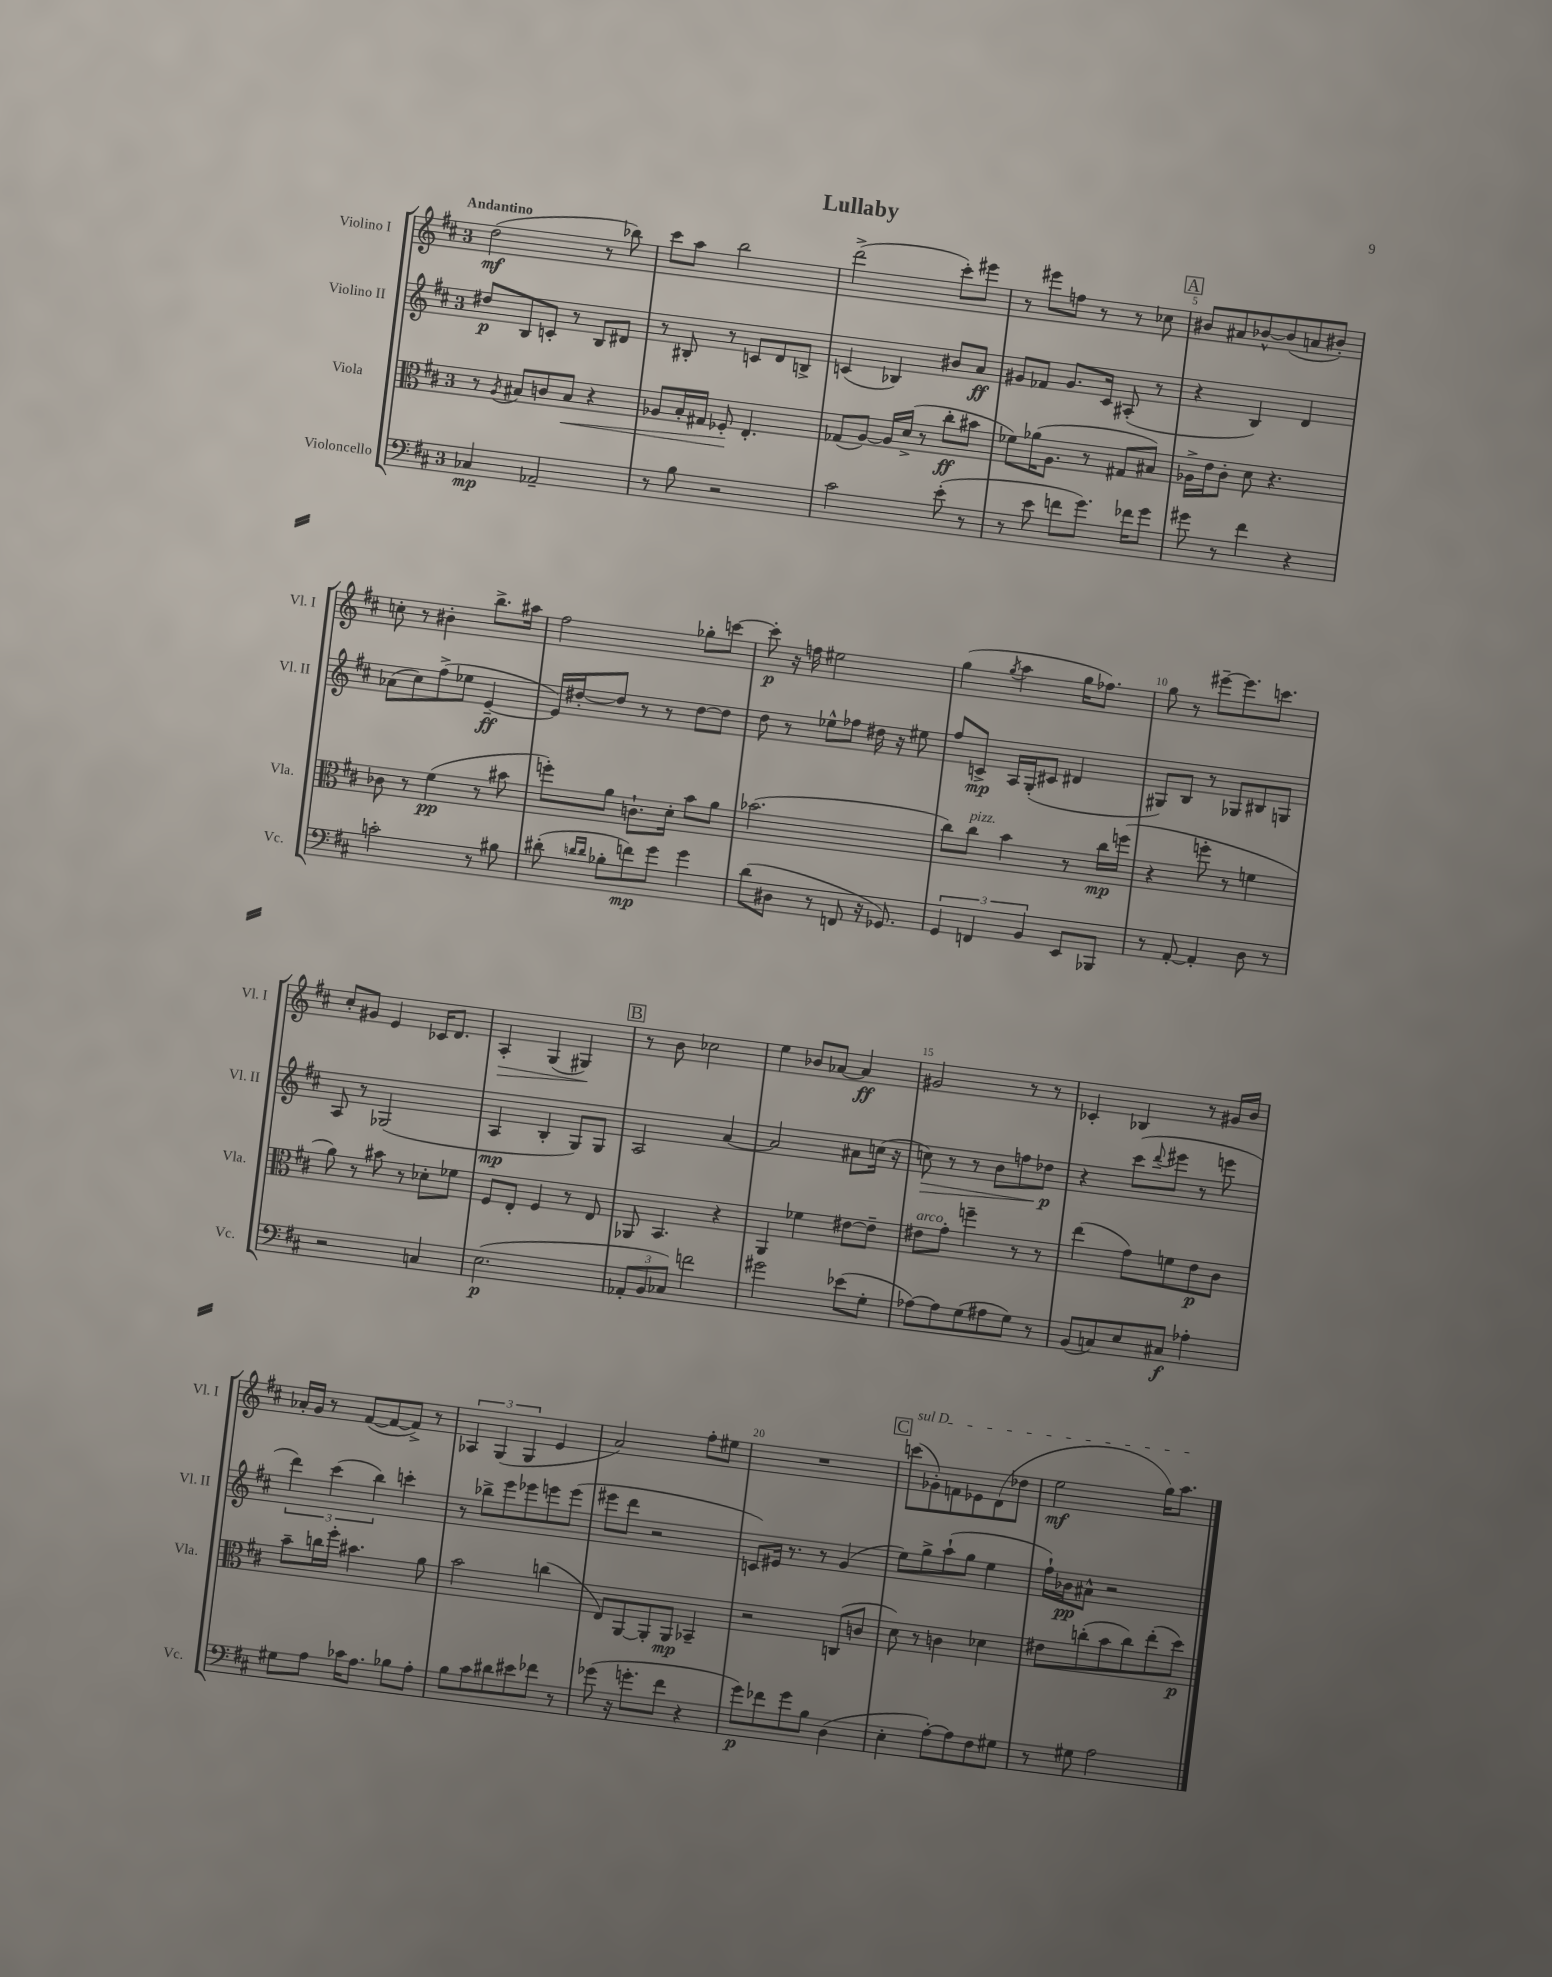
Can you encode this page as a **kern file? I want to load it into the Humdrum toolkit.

**kern	**dynam	**kern	**dynam	**kern	**dynam	**kern	**dynam
*part4	*part4	*part3	*part3	*part2	*part2	*part1	*part1
*staff4	*staff4	*staff3	*staff3	*staff2	*staff2	*staff1	*staff1
*I"Violoncello	*	*I"Viola	*	*I"Violino II	*	*I"Violino I	*
*I'Vc.	*	*I'Vla.	*	*I'Vl. II	*	*I'Vl. I	*
*clefF4	*	*clefC3	*	*clefG2	*	*clefG2	*
*k[f#c#]	*	*k[f#c#]	*	*k[f#c#]	*	*k[f#c#]	*
*M3/4	*	*M3/4	*	*M3/4	*	*M3/4	*
=1	=1	=1	=1	=1	=1	=1	=1
!	!	!	!	!	!	!LO:TX:a:B:t=Andantino	!
4C-X/	mp	8r	.	8dd#X/L	p	(2dd\	mf
.	.	8qA/	.	.	.	.	.
.	.	8B#X/L	.	8B/	.	.	.
2AA-X~/	.	8cn/	.	8cn'/J	.	.	.
!	!	!	!LO:HP:b	!	!	!	!
.	.	8B#/J	<	8r	.	.	.
.	.	4r	.	8B/L	.	8r	.
.	.	.	.	8d#X/J	.	8bb-X\)	.
=2	=2	=2	=2	=2	=2	=2	=2
8r	.	8A-X/L	.	8r	.	8ccc#\L	.
8B\	.	16B'/L	.	8B#X'/	.	8aa\J	.
.	.	16G#X/JJ	.	.	.	.	.
2r	.	8F-X'/	.	8r	.	2bb\	.
.	.	4.E'/	[	8cn/L	.	.	.
.	.	.	.	8d/	.	.	.
.	.	.	.	8Bn^/J	.	.	.
=3	=3	=3	=3	=3	=3	=3	=3
2c#\	.	(8G-X/L	.	(4cn/	.	(2ddd^\	.
.	.	[8A/J)	.	.	.	.	.
.	.	16A/LL]	.	4B-X/)	.	.	.
.	.	(16d^/JJ	.	.	.	.	.
.	.	8r	.	.	.	.	.
(8e'\	.	8cc#'\L	ff	8b#X/L	.	8ccc#'\L)	.
8r	.	8b#X\J	.	8a/J	ff	8eee#X\J	.
=4	=4	=4	=4	=4	=4	=4	=4
8r	.	8f-X\L)	.	8g#X/L	.	8r	.
8e\	.	(16a-X\K	.	8f-X/J	.	8eee#X\L	.
.	.	8.A\J	.	.	.	.	.
8fn\L	.	.	.	8.g#/L	.	8ffn\J	.
8.g\J)	.	8r	.	.	.	8r	.
.	.	.	.	16c#/Jk	.	.	.
.	.	8G#X/L	.	(8A#X'/	.	8r	.
16f-X\KL	.	.	.	.	.	.	.
8g\J	.	8B#X/J)	.	8r	.	8cc-X\	.
!!LO:REH:place=s1:t=A
=5	=5	=5	=5	=5	=5	=5	=5
8g#X\	.	16A-X^\LL	.	4r	.	8b#X/L	.
.	.	16e\J	.	.	.	.	.
8r	.	8c#'\J	.	.	.	8a#X/	.
4f#\	.	8d\	.	4B/)	.	[8b-X^^/	.
.	.	4.r	.	.	.	(8b-/]	.
4r	.	.	.	4d/	.	8an/	.
.	.	.	.	.	.	8b#X'/J)	.
!!LO:LB:g=z
=6	=6	=6	=6	=6	=6	=6	=6
2cn'\	.	8c-X\	.	(8a-X\L	.	8ccn'\	.
.	.	8r	.	8cc#\)	.	8r	.
.	.	(4f#\	pp	(8ff#^\	.	4b#X'\	.
.	.	.	.	8ee-X\J	.	.	.
8r	.	8r	.	[4e~/	ff	8.bb^\L	.
8B#X\	.	8b#X\	.	.	.	.	.
.	.	.	.	.	.	16aa#X\Jk	.
=7	=7	=7	=7	=7	=7	=7	=7
(8d#X'\	.	8ffn'\L)	.	16e/LL])	.	2ff#\	.
.	.	.	.	[16dd#X'/J	.	.	.
16qqdn/LL	.	.	.	.	.	.	.
16qqd/JJ	.	.	.	.	.	.	.
8B-X'\L	.	8a\J	.	8dd#/J]	.	.	.
8fn\)	mp	8.cn`\L	.	8r	.	.	.
8g\J	.	.	.	8r	.	.	.
.	.	16d'\Jk	.	.	.	.	.
4g\	.	8b\L	.	[8dd#\L	.	8gg-X'\L	.
.	.	8a\J	.	8dd#\J]	.	[8cccn\J	.
=8	=8	=8	=8	=8	=8	=8	=8
(8d\L	.	(2.b-X\	.	8dd\	.	8ccc'\]	p
8D#X\J	.	.	.	8r	.	16r	.
.	.	.	.	.	.	16ffn\	.
8r	.	.	.	8ee-X^^\L	.	2ee#X\	.
8FFn/	.	.	.	8ff-X\J	.	.	.
16r	.	.	.	16dd#X\	.	.	.
8.GG-X/)	.	.	.	16r	.	.	.
.	.	.	.	8ee#X\	.	.	.
=9	=9	=9	=9	=9	=9	=9	=9
6GG/	.	8cc#\L)	.	8ff#/L	.	(4gg\	.
!	!	!LO:TX:a:i:t=pizz.	!	!	!	!	!
.	.	8cc#\J	.	8cn^/J	mp	.	.
6FFn/	.	.	.	.	.	.	.
.	.	.	.	.	.	8qgg/	.
.	.	4b\	.	16A/LL	.	4aa\	.
.	.	.	.	(16G'/J	.	.	.
6BB/	.	.	.	.	.	.	.
.	.	.	.	8c#X/J	.	.	.
8EE/L	.	8r	.	4d#X/	.	16gg\KL	.
.	.	.	.	.	.	8.ff-X\J)	.
8BBB-X/J	.	16cc#\LL	mp	.	.	.	.
.	.	(16ffn\JJ	.	.	.	.	.
=10	=10	=10	=10	=10	=10	=10	=10
8r	.	4r	.	8G#X/L)	.	8gg\	.
[8AA'/	.	.	.	8B/J	.	8r	.
4AA'/]	.	8ffn'\	.	8r	.	[8eee#X~\L	.
.	.	8r	.	8G-X/L	.	8.eee#\]	.
8D\	.	4fn\	.	8B#X/	.	.	.
.	.	.	.	.	.	8.cccn\J	.
8r	.	.	.	8Gn/J	.	.	.
!!LO:LB:g=z
=11	=11	=11	=11	=11	=11	=11	=11
2r	.	8a\)	.	8A/	.	8cc#'/L	.
.	.	8r	.	8r	.	8g#X/J	.
.	.	8b#X\	.	(2G-X/	.	4e/	.
.	.	8r	.	.	.	.	.
4Cn/	.	8d-X'\L	.	.	.	16c-X/KL	.
.	.	.	.	.	.	8.d/J	.
.	.	8f-X\J	.	.	.	.	.
=12	=12	=12	=12	=12	=12	=12	=12
!	!	!	!	!	!	!	!LO:HP:b
(2.E\	p	8F#/L	.	4A/	mp	4A'/	>
.	.	8E'/J	.	.	.	.	.
.	.	4F#/	.	4B'/	.	(4G/	.
.	.	8r	.	8G/L)	.	4G#X/)	.
.	.	8E/	.	8G/J	.	.	.
.	.	.	.	.	.	.	]
!!LO:REH:place=s1:t=B
=13	=13	=13	=13	=13	=13	=13	=13
12AA-X'/L	.	8AA-X/	.	2A/	.	8r	.
12BB/	.	.	.	.	.	.	.
.	.	4.BB/	.	.	.	8b\	.
12C-X/J)	.	.	.	.	.	.	.
2fn\	.	.	.	.	.	2cc-X\	.
.	.	4r	.	[4a/	.	.	.
=14	=14	=14	=14	=14	=14	=14	=14
2g#X\	.	4AA/	.	2a/]	.	4ee\	.
.	.	4f-X\	.	.	.	8b-X/L	.
.	.	.	.	.	.	[8a-X/J	.
(8e-X\L	.	[8e#X\L	.	8a#X\L	.	4a-/]	ff
8G'\J	.	8e#~\J]	.	(16ccn\Jk	.	.	.
.	.	.	.	16r	.	.	.
=15	=15	=15	=15	=15	=15	=15	=15
!	!	!LO:TX:a:i:t=arco	!	!	!	!	!
!	!	!	!	!	!LO:HP:b	!	!
[8A-X\L)	.	8e#X\L	.	8ccn\)	>	2g#X/	.
8A-\]	.	8g'\J	.	8r	.	.	.
(8G\	.	4ffn~\	.	8r	.	.	.
8A#X\	.	.	.	8b\L	.	.	.
8G\J)	.	8r	.	8ffn\	.	8r	.
8r	.	8r	.	8dd-X\J	p	8r	.
.	.	.	.	.	]	.	.
=16	=16	=16	=16	=16	=16	=16	=16
(8BB/L	.	(4ee\	.	4r	.	4c-X'/	.
8Cn/)	.	.	.	.	.	.	.
8E/	.	8g\L)	.	(8ccc#\L	.	4B-X/	.
.	.	.	.	8qqddd/	.	.	.
8C#X/J	f	8fn\	.	8eee#X\J	.	.	.
4A-X'\	.	8e\	p	8r	.	8r	.
.	.	8c#\J	.	8eeen\	.	16g#X/LL	.
.	.	.	.	.	.	16b/JJ	.
!!LO:LB:g=z
=17	=17	=17	=17	=17	=17	=17	=17
8G#X\L	.	8b~\L	.	6ddd\)	.	16a-X'/LL	.
.	.	.	.	.	.	16g/JJ	.
8A\J	.	16ccn\L	.	.	.	8r	.
.	.	.	.	(6ccc#\	.	.	.
.	.	16ff#'\JJ	.	.	.	.	.
16c-X\KL	.	4.b#X\	.	.	.	([8f#/L	.
8.A\J	.	.	.	.	.	.	.
.	.	.	.	6bb\)	.	.	.
.	.	.	.	.	.	8f#/_	.
8B-X\L	.	.	.	4cccn'\	.	8f#^/J])	.
8A'\J	.	8a\	.	.	.	8r	.
=18	=18	=18	=18	=18	=18	=18	=18
8B\L	.	2b\	.	8r	.	6A-X/	.
8c#\	.	.	.	8bb-X^\L	.	.	.
.	.	.	.	.	.	(6G/	.
8d#X\	.	.	.	8eee\	.	.	.
.	.	.	.	.	.	6G/	.
8e#X\	.	.	.	8eee-X\	.	.	.
8f-X\J	.	(4ccn\	.	8eeen\	.	4e/	.
8r	.	.	.	(8eee\J	.	.	.
=19	=19	=19	=19	=19	=19	=19	=19
(8g-X\	.	8E/L)	.	8eee#X\L	.	2a/)	.
16r	.	[8AA/	.	8ddd\J	.	.	.
8.gn'\L	.	.	.	.	.	.	.
.	.	8AA'/]	.	2r	.	.	.
8f#\J	.	8AA/J	mp	.	.	.	.
4r	.	4BB-X~/	.	.	.	8ff#'\L	.
.	.	.	.	.	.	8ee#X\J	.
=20	=20	=20	=20	=20	=20	=20	=20
8g\L)	p	2r	.	8cn/L)	.	2.r	.
8f-X\	.	.	.	16e#X/Jk	.	.	.
.	.	.	.	8.r	.	.	.
8g\	.	.	.	.	.	.	.
8B\J	.	.	.	8r	.	.	.
(4D\	.	(8Cn/L	.	(4g/	.	.	.
.	.	8cn/J	.	.	.	.	.
!!LO:REH:place=s1:t=C
=21	=21	=21	=21	=21	=21	=21	=21
!	!	!	!	!	!	!LO:TX:a:i:t=sul D	!
4E'\	.	8d\)	.	8ee\L)	.	(8cccn\L	.
.	.	8r	.	8gg^\	.	8g-X'\)	.
[8A'\L)	.	4cn\	.	(8aa`\	.	8fn\	.
8A\]	.	.	.	8gg\J	.	8e-X\	.
8F#\	.	4d-X\	.	4ee\	.	(8d\	.
8G#X\J	.	.	.	.	.	8dd-X\J	.
=22	=22	=22	=22	=22	=22	=22	=22
8r	.	8e#X\L	.	16ff#`\LL)	.	2ee\	mf
.	.	.	.	16b-X\J	pp	.	.
8G#X\	.	(8ccn'\	.	8a#X^^\J	.	.	.
2A\	.	8b\	.	2r	.	.	.
.	.	8cc\)	.	.	.	.	.
.	.	(8ee'\	.	.	.	16gg\KL)	.
.	.	.	.	.	.	8.aa\J	.
.	.	8dd\J)	p	.	.	.	.
==	==	==	==	==	==	==	==
*-	*-	*-	*-	*-	*-	*-	*-
